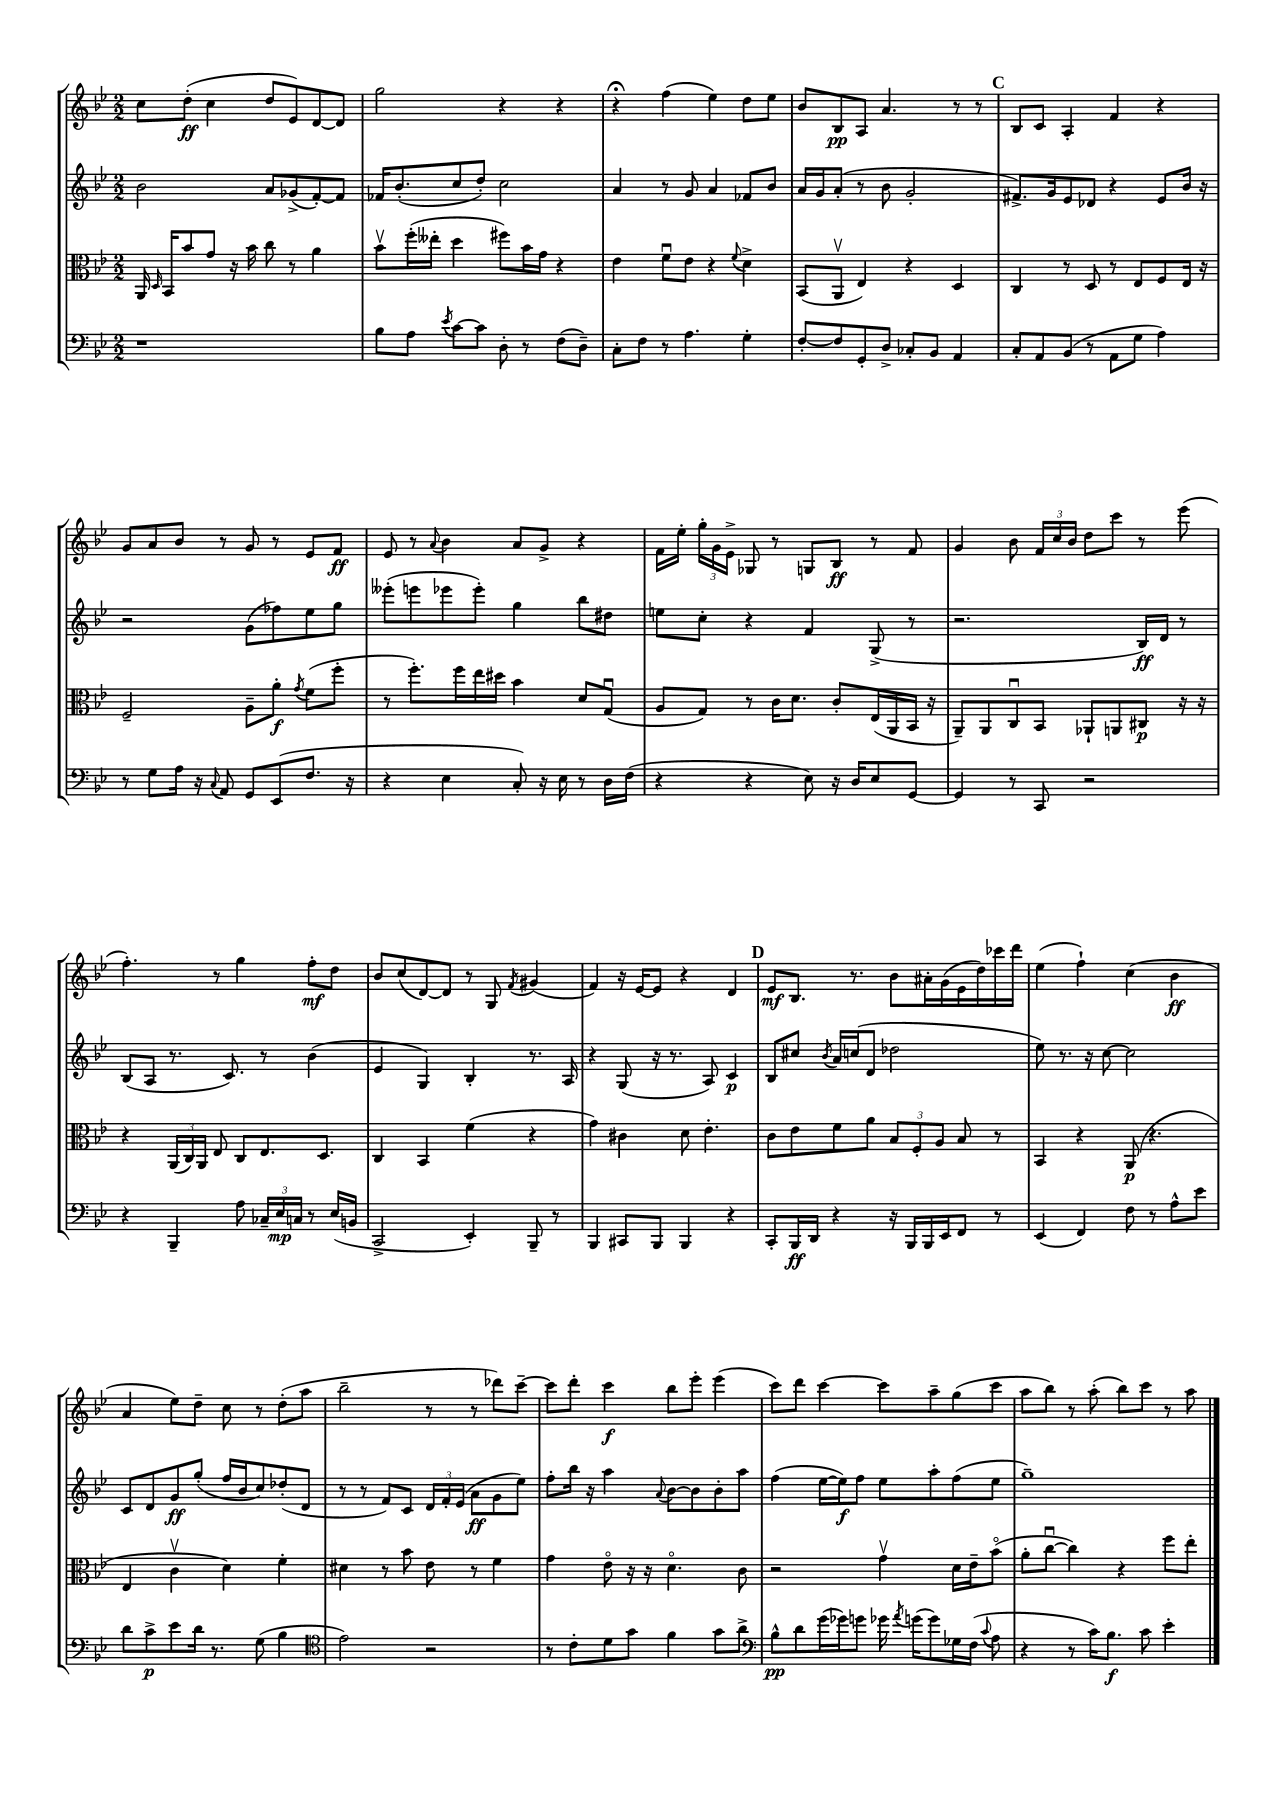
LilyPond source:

<<
\new StaffGroup <<
\new Staff = "s0" {
    \clef treble \key bes \major \numericTimeSignature \time 2/2
    \autoBeamOff c''8[ d''8]-.\ff( c''4 d''8[ ees'8) d'8~ d'8] |
    g''2 r4 r4 |
    r4\fermata f''4( ees''4) d''8[ ees''8] |
    bes'8[ bes8\pp a8] a'4. r8 r8 |
    \mark \markup { \bold "C" } bes8[ c'8] a4-. f'4 r4 |
    g'8[ a'8 bes'8] r8 g'8 r8 ees'8[ f'8]\ff |
    ees'8 r8 \appoggiatura { a'8 } bes'4 a'8[ g'8]-> r4 |
    f'16[ ees''16]-. \tuplet 3/2 { g''16[-. g'16 ees'16]-> } ges8 r8 g8[ bes8]\ff r8 f'8 |
    g'4 bes'8 \tuplet 3/2 { f'16[ c''16 bes'16] } d''8[ c'''8] r8 ees'''8( |
    f''4.-.) r8 g''4 f''8[-.\mf d''8] |
    bes'8[ c''8( d'8~) d'8] r8 g8 \acciaccatura { f'8 } gis'4( |
    f'4) r16 ees'16[~ ees'8] r4 d'4 |
    \mark \markup { \bold "D" } ees'8[\mf bes8.] r8. bes'8[ ais'16-. g'16( ees'16 d''16) ces'''16 d'''16] |
    ees''4( f''4-!) c''4( bes'4\ff |
    a'4 ees''8[) d''8]-- c''8 r8 d''8[-.( a''8] |
    bes''2-- r8 r8 des'''8[) c'''8]~-- |
    c'''8[ d'''8]-. c'''4\f bes''8[ ees'''8]-. ees'''4( |
    c'''8[) d'''8] c'''4~ c'''8[ a''8-- g''8( c'''8] |
    a''8[ bes''8]) r8 a''8-.( bes''8[) c'''8] r8 a''8 \bar "|." |
}
\new Staff = "s1" {
    \clef treble \key bes \major \numericTimeSignature \time 2/2
    \autoBeamOff bes'2 a'8[ ges'8->( f'8~-.) f'8] |
    fes'16[ bes'8.-.( c''8 d''8]-.) c''2 |
    a'4 r8 g'8 a'4 fes'8[ bes'8] |
    a'16[ g'16 a'8]-.( r8 bes'8 g'2-. |
    \mark \markup { \bold "C" } fis'8.[->) g'16 ees'8 des'8] r4 ees'8[ bes'16] r16 |
    r2 g'8[( fes''8) ees''8 g''8] |
    eeses'''8[-.( e'''8 ees'''8 ees'''8]-.) g''4 bes''8[ dis''8] |
    e''8[ c''8]-. r4 f'4 g8->( r8 |
    r2. bes16[\ff) d'16] r8 |
    bes8[( a8] r8. c'8.) r8 bes'4( |
    ees'4 g4) bes4-. r8. a16 |
    r4 g8( r16 r8. a8) c'4\p |
    \mark \markup { \bold "D" } bes8[ cis''8] \acciaccatura { bes'8 } a'16[ c''16( d'8] des''2 |
    ees''8) r8. r16 c''8~ c''2 |
    c'8[ d'8 g'8\ff g''8]-.( f''16[ bes'16 c''8) des''8-.( d'8] |
    r8 r8 f'8[) c'8] \tuplet 3/2 { d'16[ f'16-. ees'16]( } a'8[\ff g'8 ees''8]) |
    f''8[-. bes''16] r16 a''4 \appoggiatura { a'8 } bes'8[~ bes'8 bes'8-. a''8] |
    f''4( ees''16[~ ees''16\f) f''8] ees''8[ a''8-. f''8( ees''8] |
    g''1--) \bar "|." |
}
\new Staff = "s2" {
    \clef alto \key bes \major \numericTimeSignature \time 2/2
    \autoBeamOff a,16 \grace { d16 } bes,16[ bes'8 g'8] r16 bes'16 c''8 r8 a'4 |
    bes'8[\upbow f''16-.( eeses''16]-. d''4 fis''8[) bes'16 g'16] r4 |
    ees'4 f'8[\downbow ees'8] r4 \appoggiatura { f'8 } d'4-> |
    bes,8[( a,8]\upbow ees4) r4 d4 |
    \mark \markup { \bold "C" } c4 r8 d8 r8 ees8[ f8 ees16] r16 |
    f2-- a8[-- a'8]-.\f \acciaccatura { g'8 } f'8[( f''8]-. |
    r8 f''8.[-.) f''16 ees''16 dis''16] bes'4 d'8[ g8]\downbow( |
    a8[ g8]) r8 c'16[ d'8.] c'8[-. ees16( a,16 bes,16] r16 |
    a,8[--) a,8 c8\downbow bes,8] aes,8[-! a,8 cis8]\p r16 r16 |
    r4 \tuplet 3/2 { a,16[( c16) a,16] } ees8 c8[ ees8. d8.] |
    c4 bes,4 f'4( r4 |
    g'4) cis'4 d'8 ees'4.-. |
    \mark \markup { \bold "D" } c'8[ ees'8 f'8 a'8] \tuplet 3/2 { bes8[ f8-. a8] } bes8 r8 |
    bes,4 r4 a,8\p( r4. |
    ees4 c'4\upbow d'4) f'4-. |
    dis'4 r8 bes'8 ees'8 r8 f'4 |
    g'4 ees'8\flageolet r16 r16 d'4.\flageolet c'8 |
    r2 g'4\upbow d'16[ ees'16-- bes'8]\flageolet( |
    a'8[-. c''8]~\downbow c''4) r4 f''8[ ees''8]-. \bar "|." |
}
\new Staff = "s3" {
    \clef bass \key bes \major \numericTimeSignature \time 2/2
    \autoBeamOff r1 |
    bes8[ a8] \acciaccatura { ees'8 } c'8[~ c'8] d8-. r8 f8[( d8]--) |
    c8[-. f8] r8 a4. g4-. |
    f8[~-. f8 g,8-. d8]-> ces8[-. bes,8] a,4 |
    \mark \markup { \bold "C" } c8[-. a,8 bes,8]( r8 a,8[ g8] a4) |
    r8 g8[ a16] r16 \appoggiatura { c8 } a,8 g,8[ ees,8( f8.] r16 |
    r4 ees4 c8-.) r16 ees16 r8 d16[ f16]( |
    r4 r4 ees8) r16 d16[ ees8 g,8]~ |
    g,4 r8 c,8 r2 |
    r4 bes,,4-- a8 \tuplet 3/2 { ces16[-- ees16\mp c16] } r8 ees16[( b,16] |
    c,2-> ees,4-.) bes,,8-- r8 |
    bes,,4 cis,8[ bes,,8] bes,,4 r4 |
    \mark \markup { \bold "D" } c,8[-. bes,,16\ff d,16] r4 r16 bes,,16[ bes,,16 ees,16 f,8] r8 |
    ees,4( f,4) f8 r8 a8[-^ ees'8] |
    d'8[ c'8->\p ees'8 d'16] r8. g8( bes4 |
    \clef tenor ees'2) r2 |
    r8 c'8[-. d'8 g'8] f'4 g'8[ a'8]-> |
    \clef bass bes8[-^\pp d'8 g'16( ges'16) g'8] ges'16 \acciaccatura { a'8 } g'16[( g'8) ges16 f16]( \appoggiatura { c'8 } a8 |
    r4 r8 c'16[) bes8.]\f c'8 ees'4-. \bar "|." |
}
>>
>>
\layout { \context { \Score \remove "Bar_number_engraver" } }
